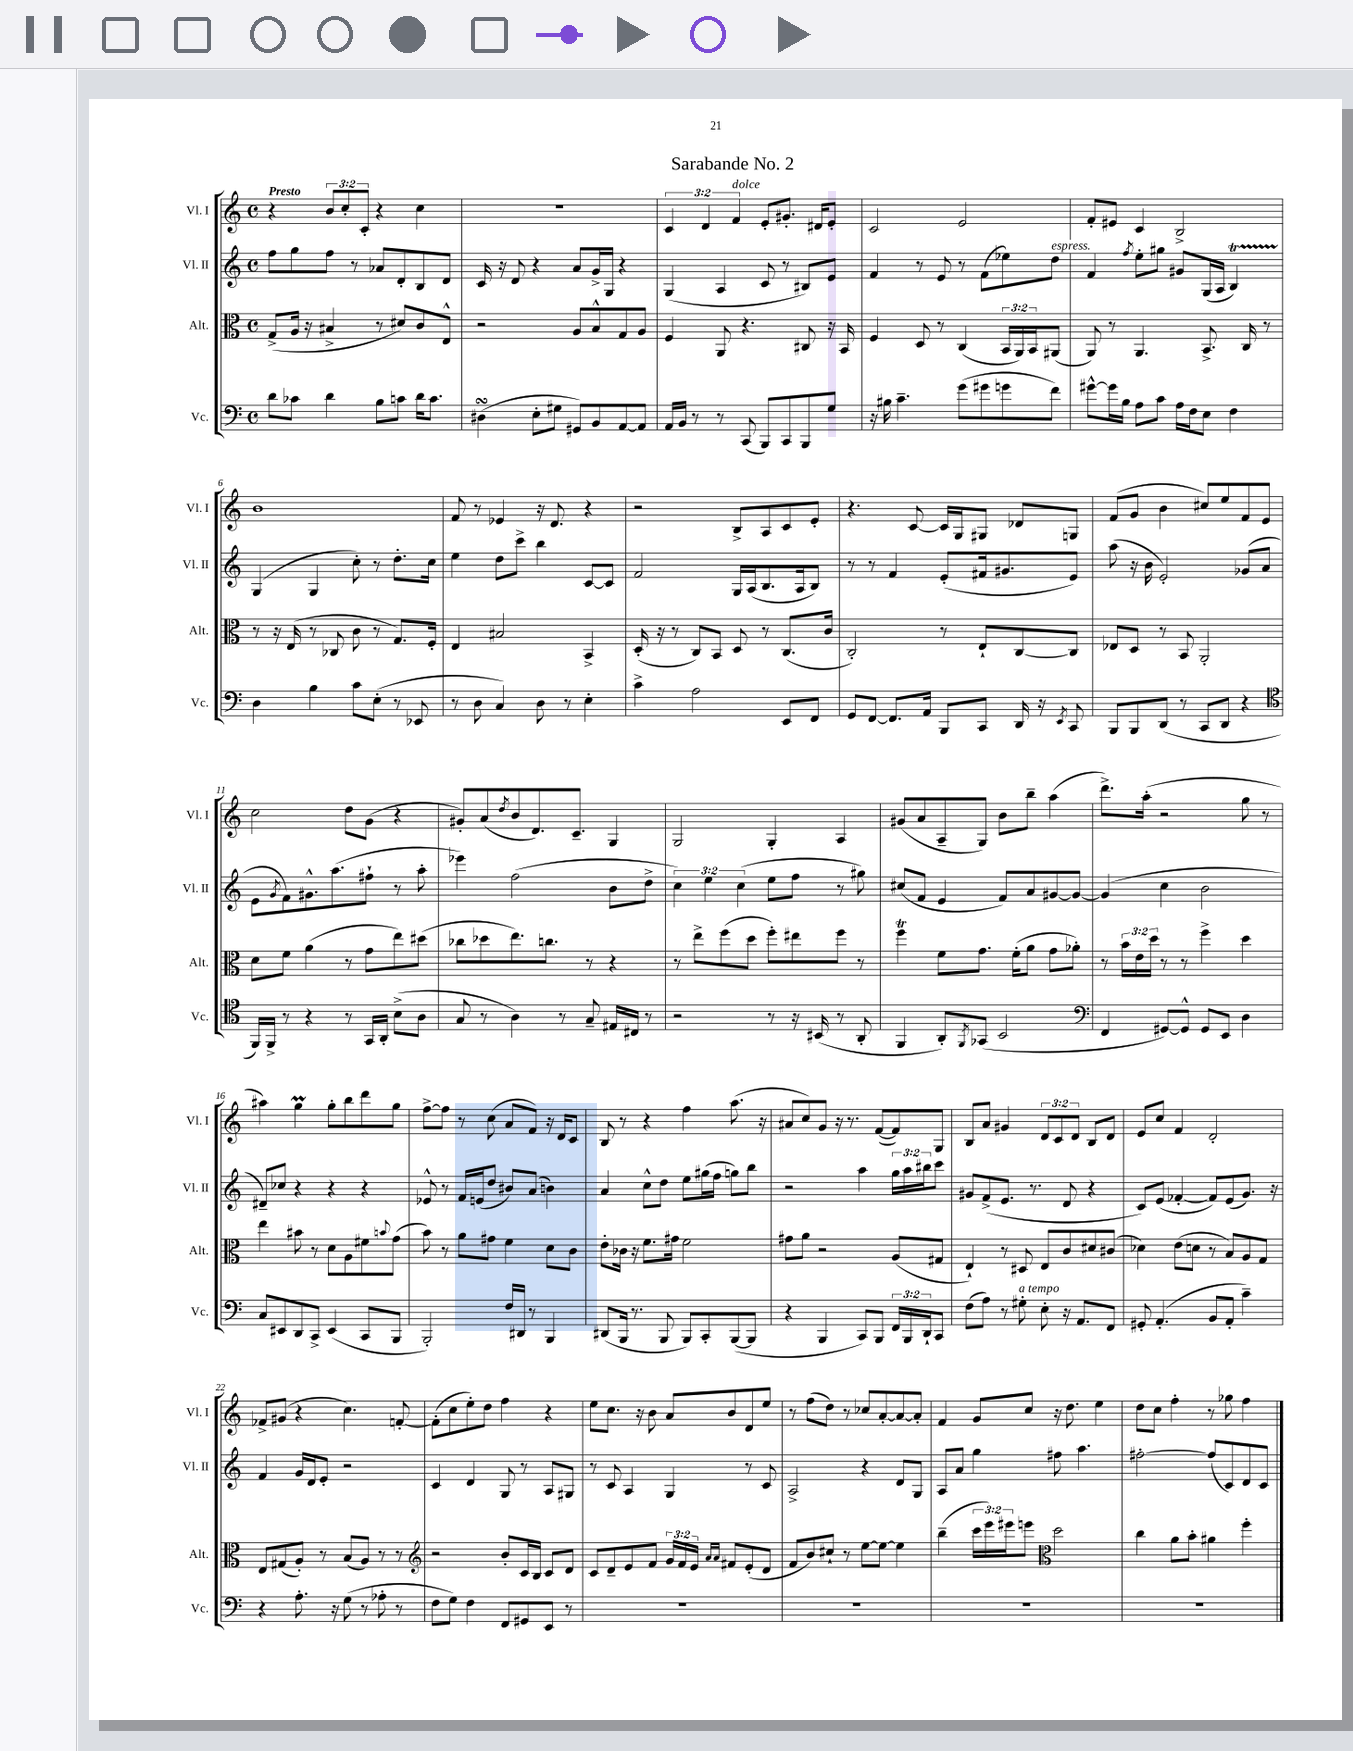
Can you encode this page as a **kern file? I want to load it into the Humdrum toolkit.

**kern	**kern	**kern	**kern
*part4	*part3	*part2	*part1
*staff4	*staff3	*staff2	*staff1
*I"Vc.	*I"Alt.	*I"Vl. II	*I"Vl. I
*I'Vc.	*I'Alt.	*I'Vl. II	*I'Vl. I
*clefF4	*clefC3	*clefG2	*clefG2
*k[]	*k[]	*k[]	*k[]
*M4/4	*M4/4	*M4/4	*M4/4
*met(c)	*met(c)	*met(c)	*met(c)
=1	=1	=1	=1
!	!	!	!LO:TX:a:B:t=Presto
8d\L	(8G^/L	8ff\L	4r
8c-X\J	16A/Jk	8gg\	.
.	16r	.	.
4d\	4B#X^/	8ff\J	12b/L
.	.	.	12cc'/
.	.	8r	.
.	.	.	12c'/J
8B\L	8r	8a-X/L	4r
8cn\J	8d#X/L)	8d'/	.
16d\KL	8c/	8B/	4cc\
8.c\J	.	.	.
.	8E^^/J	8d/J	.
=2	=2	=2	=2
(4D#XsSsS\	2r	16c/	1r
.	.	16r	.
.	.	8d/	.
8E'\L	.	4r	.
8G#X\J	.	.	.
8GG#X/L)	8A/L	8a/L	.
8BB/	8B^^/	16g^/L	.
.	.	16G/JJ	.
[8AA/	8G/	4r	.
8AA/J]	8A/J	.	.
=3	=3	=3	=3
16AA/LL	4F/	(4G/	6c/
16BB/JJ	.	.	.
8r	.	.	.
.	.	.	6d/
8r	8AA/	4A/	.
!	!	!	!LO:TX:a:i:t=dolce
.	.	.	6f/
(8CC/	4.r	.	.
8BBB/L)	.	8c/	8e'/L
8CC/	.	8r	8.g#X'/J
8BBB/	8C#X/	8B#X/L)	.
.	.	.	16d#X/KL
8G/J	16r	8e/J	8e'/J
.	16BB/	.	.
=4	=4	=4	=4
16r	4F/	4f/	2c/
16B#X\	.	.	.
4.c~\	.	.	.
.	8D/	8r	.
.	8r	8e/	.
(8g\L	(4C/	8r	2e/
8g#X\	.	(8f\L	.
8gn\	24BB/LL	8ee-X\)	.
.	24AA/)	.	.
.	24BB/J	.	.
!	!	!LO:TX:a:i:t=espress.	!
8f\J)	(8AA#X/J	8dd\J	.
=5	=5	=5	=5
[8g#X^^\L	8AA/)	4f/	8f'/L
16g#\L]	8r	.	8e#X/J
16B\JJ	.	.	.
.	.	8qff/	.
8A\L	4.AA/	8ee'\L	4c/
8c\J	.	8gg#X\J	.
16A\LL	.	8g#X/L	2B^/
16F\J	.	.	.
8E\J	8.BB^/	(16G/L	.
.	.	16A/JJ	.
4F\	.	4Bt/)	.
.	16C/	.	.
.	8r	.	.
!!LO:LB:g=z
=6	=6	=6	=6
4D\	8r	(4G/	1b
.	16r	.	.
.	(16E/	.	.
4B\	8r	4G/	.
.	8C-X/	.	.
8c\L	8c\	8cc'\)	.
(8E'\J	8r	8r	.
8r	8.G/L)	8.dd'\L	.
8EE-X/	.	.	.
.	16F'/Jk	16cc\Jk	.
=7	=7	=7	=7
8r	4E/	4ee\	8f/
8D\	.	.	8r
4C/)	2B#X/	8dd\L	4e-X/
.	.	8ccc^\J	.
8D\	.	4bb\	16r
.	.	.	8.d/
8r	.	.	.
4E'\	4BB^/	[8c/L	4r
.	.	8c/J]	.
=8	=8	=8	=8
4c^\	(16D'/	2f/	2r
.	16r	.	.
.	8r	.	.
2A\	8C/L)	.	.
.	8BB/J	.	.
.	8D/	16G/LL	8B^/L
.	.	(16A/J	.
.	8r	8.B/	8A/
8EE/L	(8.C/L	.	8c/
.	.	16A/k	.
8FF/J	.	8B/J)	8e'/J
.	16c/Jk	.	.
=9	=9	=9	=9
8GG/L	2C'/)	8r	4.r
[8FF/J	.	8r	.
8.FF/L]	.	4f/	.
.	.	.	[8c/
16AA/Jk	.	.	.
8BBB/L	8r	(8e'/L	16c/LL]
.	.	.	16G/J
8CC/J	8E`/L	16f#X/k	8G#X/J
.	.	8.g#X/	.
16DD/	[8C/	.	8d-X/L
16r	.	.	.
8qEE/	.	.	.
8CC/	8C/J]	8e/J)	8Gn/J
=10	=10	=10	=10
8BBB/L	8E-X/L	(8aa\	(8f/L
8BBB/	8D/J	16r	8g/J
.	.	16b\	.
(8DD/J	8r	2e'/)	4b\
8r	8BB/	.	.
8CC/L	2AA'/	.	8cc#X/L)
8DD/J	.	.	8ee/
4r	.	(8g-X/L	8f/
.	.	8a/J	8e/J
!!LO:LB:g=z
=11	=11	=11	=11
*clefC4	*	*	*
16FF/LL)	8d\L	8e\L	2cc\
16FF^/JJ	.	.	.
.	.	8qg/	.
8r	8f\J	8f\)	.
4r	(4a\	8.g#X^^\	.
.	.	(8.aa\	.
8r	8r	.	8dd\L
16GG/LL	8g\L	8ff#X`\J	(8g\J
16AA'/JJ	.	.	.
(8B^\L	8ee\)	8r	4r
8A\J	(8dd#X\J	8aa'\	.
=12	=12	=12	=12
8G/	8cc-X\L	4eee-X\)	8g#X'/L)
8r	8dd-X\	.	(8a/
.	.	.	8qdd/
4A\)	8.ee\)	(2ff\	8b/
.	.	.	8.d/)
.	8.ccn\J	.	.
8r	.	.	.
.	.	.	8.c~/J
8G~/	8r	.	.
16E#X/LL	4r	8b\L	4G/
16C#X/JJ	.	.	.
8r	.	8dd^\J	.
=13	=13	=13	=13
2r	8r	6cc\)	2G/
.	8ee^\L	.	.
.	.	6ee\	.
.	(8ff\	.	.
.	.	(6cc\	.
.	8dd\J	.	.
8r	8ff'\L)	8ee\L	4G'/
16r	8ee#X\	8ff\J	.
(16BB#X/	.	.	.
8r	8ff\J	8r	4A/
8AA'/	8r	8gg#X\)	.
=14	=14	=14	=14
4FF/	4ffT\	(8cc#X/L	(8g#X/L
.	.	8f/J	8a/
8AA'/L)	8f\L	4e/	8A~/
8qFF/	.	.	.
(8GG-X/J	8.g\J	.	8G/J)
2BB/	.	8f/L)	8b\L
.	(16f'\KL	.	.
.	8a\J	8a/	8bb~\J
.	8g\L	[8g#X/	(4aa\
.	8a-X'\J)	8g#/J_	.
=15	=15	=15	=15
*clefF4	*	*	*
4FF/	8r	(4g#/]	8.ddd^\L)
.	24b\LL	.	.
.	24e\	.	.
.	.	.	(16aa'\Jk
.	24dd\JJ	.	.
[8GG#X/L)	8r	4cc\	2r
8GG#^^/J]	8r	.	.
8GG#/L	4ff^\	2b\	.
8EE/J	.	.	.
4D\	4dd\	.	8gg\
.	.	.	8r
!!LO:LB:g=z
=16	=16	=16	=16
8C/L	4ee\	8d#X~/L)	4aa#X\)
8EE#X/	.	8cc-X/J	.
8DD/	8b#X\	4r	4ggM\
8CC^/J	8r	.	.
(4EE#/	8d\L	4r	8gg'\L
.	8A\	.	8bb\
8CC/L	8f#X\	4r	8ddd\
.	8qqbn/	.	.
8BBB/J	(8g\J	.	8gg\J
=17	=17	=17	=17
2BBB'/)	8b\)	8e-X^^/	[8ff^\L
.	8r	8r	8ff\J]
.	8a\L	16f/LL	8r
.	.	(16en/J	.
.	8g#X\J	8dd/J	(8cc\
16F/LL	4f\	8b#X/L)	8a/L
16DD#X/JJ	.	.	.
8r	.	(8a/J	8f/J)
4BBB/	8d\L	4bn\)	16r
.	.	.	16d/KL
.	8c\J	.	8c/J
=18	=18	=18	=18
(8DD#X/L	8e'\L	4a/	8B/
16BBB/Jk	16c-X\Jk	.	8r
8.r	16r	.	.
.	8.f\L	8cc^^\L	4r
8BBB/	.	8dd\J	.
.	16g#X\Jk	.	.
8BBB/L)	2f\	8ee\L	4ff\
8CC'/	.	(16gg#X\L	.
.	.	16ff\JJ	.
([8BBB/	.	8ggn\L)	(8.aa\
8BBB/J]	.	8bb\J	.
.	.	.	16r
=19	=19	=19	=19
4r	8g#X\L	2r	8a#X/L
.	8a\J	.	8cc/)
4BBB/	2r	.	8g/J
.	.	.	16r
.	.	.	8.r
8CC/L)	.	4aa\	.
8BBB/J	.	.	([8f/L
24FF/LL	(8A/L	24gg\LL	8f/])
24BBB/	.	24aa\	.
24DD`/J	.	24bb#X\J	.
8CC/J	8G#X/J	8ccc\J	8G/J
=20	=20	=20	=20
(8F\L	4E`/)	8g#X/L	8B/L
8A\J)	.	(8f^/	8a/J
8r	8r	8.e/J	4g#X/
!LO:TX:a:i:t=a tempo	!	!	!
8G#X'\	8D#X/	.	.
.	.	8.r	.
8E'\	8E/L	.	12d/L
.	.	.	12c/
16r	8c/	8d/	.
.	.	.	12d/J
8.AA/L	.	.	.
.	8d#X/	4r	8B/L
8FF/J	(8c#X/J	.	8d/J
=21	=21	=21	=21
8GG#X'/	4d-X\)	8c/L)	8e/L
(4.AA'/	.	(8e/J	8cc/J
.	(8e\L	[4f-X'/	4f/
.	8dn\J	.	.
8BB/L	8r	8f-/L])	2d'/
8AA'/J	8B/L)	(8e/	.
4c~\)	8A/	8.g/J)	.
.	8G/J	.	.
.	.	16r	.
!!LO:LB:g=z
=22	=22	=22	=22
4r	8E/L	4f/	8f-X^/L
.	(8G#X/	.	(8g#X/J
8.A'\	8A'/J)	16g/LL	4r
.	.	16d/J	.
.	8r	8e'/J	.
16r	.	.	.
(8G\	(8B/L	2r	4.cc\)
8r	8A/J)	.	.
8A-X'\	8r	.	.
8r	8r	.	[8fn'/
=23	=23	=23	=23
*	*clefG2	*	*
8F\L	2r	4c/	(8f'\L]
8G\J)	.	.	8cc\
4F\	.	4d/	8ee'\)
.	.	.	8dd\J
8FF/L	8b'/L	8G/	4ff\
8GG#X/	16c/L	8r	.
.	16B/JJ	.	.
8EE/J	8c/L	8A/L	4r
8r	8d/J	8G#X/J	.
=24	=24	=24	=24
1r	8c/L	8r	8ee\L
.	8d~/	8c/	8.cc\J
.	8e/	4A/	.
.	.	.	16r
.	8f/J	.	8b\
.	24g/LL	4G/	8a/L
.	24f/	.	.
.	24e/JJ	.	.
.	16qqa/LL	.	.
.	16qqa/JJ	.	.
.	8f#X/L	.	8b/
.	(8e'/	8r	8d/
.	8d/J	8c/	8ee/J
=25	=25	=25	=25
1r	8f/L	2A^/	8r
.	8b/)	.	(8ff\L
.	8cc#X`/J	.	8dd\J)
.	8r	.	8r
.	[8ee\L	4r	8cc-X/L
.	8ee\J_	.	[8a'/
.	4ee\]	8d/L	8a/_
.	.	8G/J	8a'/J]
=26	=26	=26	=26
1r	(4bb~\	8A/L	4f/
.	.	8a/J	.
.	24ccc\LL	4gg\	8g/L
.	24eee\)	.	.
.	24eee#X\J	.	.
.	8eeen\J	.	8cc/J
*	*clefC3	*	*
.	2dd\	8ff#X\	16r
.	.	.	8.dd\
.	.	4.aa\	.
.	.	.	4ee\
=27	=27	=27	=27
1r	4cc\	[2ff#X'\	8dd\L
.	.	.	8cc\J
.	8a\L	.	4ff'\
.	8b'\J	.	.
.	4a#X\	(8ff#/L]	8r
.	.	8c/)	8gg-X\
.	4ff'\	8d/	4ff\
.	.	8c/J	.
==	==	==	==
*-	*-	*-	*-
